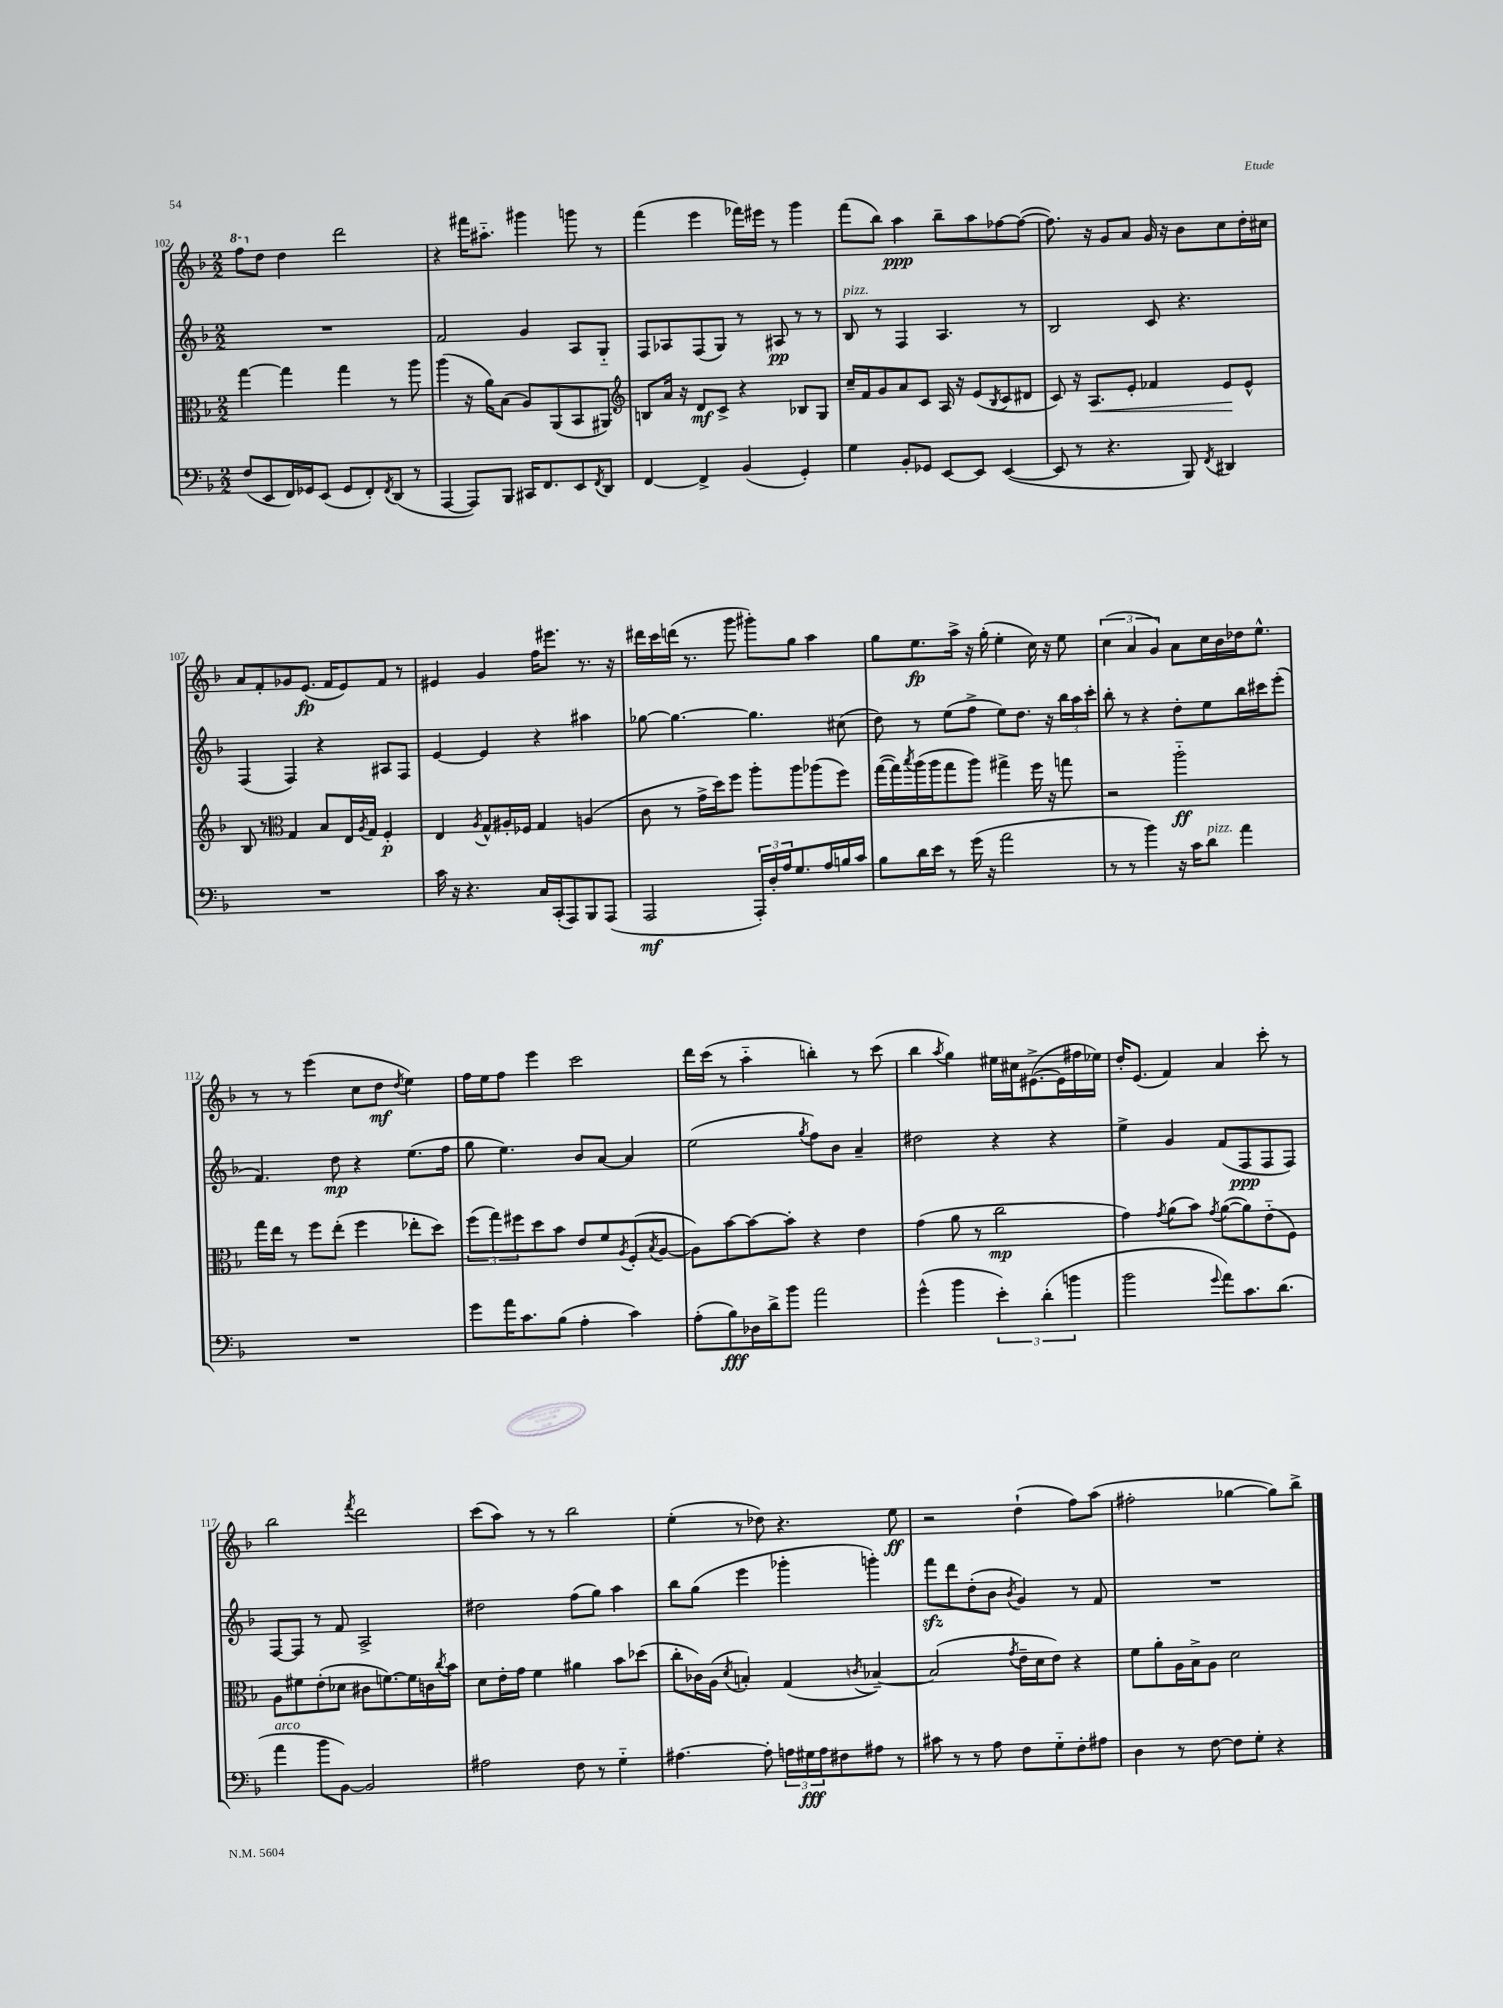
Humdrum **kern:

**kern	**dynam	**kern	**dynam	**kern	**dynam	**kern	**dynam
*part4	*part4	*part3	*part3	*part2	*part2	*part1	*part1
*staff4	*staff4	*staff3	*staff3	*staff2	*staff2	*staff1	*staff1
*clefF4	*	*clefC3	*	*clefG2	*	*clefG2	*
*k[b-]	*	*k[b-]	*	*k[b-]	*	*k[b-]	*
*M2/2	*	*M2/2	*	*M2/2	*	*M2/2	*
*	*	*	*	*	*	*8va	*
=102	=102	=102	=102	=102	=102	=102	=102
(8F/L	.	[4gg\	.	1r	.	8fff\L	.
*	*	*	*	*	*	*X8va	*
8EE/	.	.	.	.	.	8dd\J	.
16FF/L)	.	4gg\]	.	.	.	4dd\	.
16GG-X/J	.	.	.	.	.	.	.
(8EE/J	.	.	.	.	.	.	.
8GG-/L	.	4gg\	.	.	.	2ddd\	.
8FF'/)	.	.	.	.	.	.	.
8qFF/	.	.	.	.	.	.	.
(8DD/J	.	8r	.	.	.	.	.
8r	.	8aa\	.	.	.	.	.
=103	=103	=103	=103	=103	=103	=103	=103
[4AAA/	.	(4aa\	.	2f/	.	4r	.
8AAA/L])	.	16r	.	.	.	16fff#X\KL	.
.	.	16a\KL)	.	.	.	8.aa#X\J	.
8BBB-/J	.	(8B-\J	.	.	.	.	.
16CC#X/KL	.	8A/L)	.	4g/	.	4ggg#X\	.
8.FF/	.	.	.	.	.	.	.
.	.	(8AA/	.	.	.	.	.
8EE/	.	8BB-/	.	8A/L	.	8gggn\	.
8qFF/	.	.	.	.	.	.	.
8DD/J	.	8AA#X/J)	.	8G/J	.	8r	.
=104	=104	=104	=104	=104	=104	=104	=104
*	*	*clefG2	*	*	*	*	*
[4FF/	.	8Bn/L	.	8F/L	.	(4fff\	.
.	.	16a/Jk	.	8A-X/	.	.	.
.	.	16r	.	.	.	.	.
4FF^/]	.	8d/L	mf	(8F/	.	4eee\	.
.	.	8c^/J	.	8G/J)	.	.	.
(4BB-/	.	4r	.	8r	.	16fff-X\LL)	.
.	.	.	.	.	.	16eee#X\JJ	.
.	.	.	.	8A#X/	pp	8r	.
4GG'/)	.	8B-X/L	.	8r	.	4ggg\	.
.	.	8G/J	.	8r	.	.	.
=105	=105	=105	=105	=105	=105	=105	=105
!	!	!	!	!LO:TX:a:i:t=pizz.	!	!	!
4G\	.	16cc~/LL	.	8B-/	.	(8fff\L	.
.	.	16f/J	.	.	.	.	.
.	.	8g/	.	8r	.	8bb-\J)	.
8BB-'/L	.	8a/	.	4F/	.	4aa\	ppp
8GG-X/J	.	8c/J	.	.	.	.	.
[8EE/L	.	16A/	.	4.A/	.	8bb-~\L	.
.	.	16r	.	.	.	.	.
8EE/J]	.	(8e/L	.	.	.	8aa\	.
.	.	8qB-/	.	.	.	.	.
([4EE/	.	8c/	.	.	.	[8ff-X\	.
.	.	8d#X/J	.	8r	.	(8ff-\J_	.
=106	=106	=106	=106	=106	=106	=106	=106
8EE/]	.	8c/)	.	2B-/	.	8.ff-\])	.
8r	.	16r	.	.	.	.	.
!	!	!	!LO:HP:b	!	!	!	!
.	.	8.A/L	<	.	.	16r	.
4.r	.	.	.	.	.	8g/L	.
.	.	8e'/J	.	.	.	8a/J	.
.	.	4f-X/	.	8c/	.	16g/	.
.	.	.	.	.	.	16r	.
8BBB-/)	.	.	.	4.r	.	8b-\L	.
8qFF/	.	.	.	.	.	.	.
4DD#X/	.	8e/L	.	.	.	8cc\	.
.	.	8e^^/J	[	.	.	16dd'\L	.
.	.	.	.	.	.	16cc#X\JJ	.
!!LO:LB:g=z
=107	=107	=107	=107	=107	=107	=107	=107
1r	.	8B-/	.	(4F/	.	8a/L	.
.	.	8r	.	.	.	8f'/	.
*	*	*clefC3	*	*	*	*	*
.	.	4G/	.	4F/)	.	8g-X/	.
.	.	.	.	.	.	(8.e/J	fp
.	.	8B-/L	.	4r	.	.	.
.	.	.	.	.	.	16f/KL	.
.	.	16E/L	.	.	.	8e/)	.
.	.	8qA/	.	.	.	.	.
.	.	16G/JJ	.	.	.	.	.
.	.	4F'/	p	8A#X/L	.	8f/J	.
.	.	.	.	8F/J	.	8r	.
=108	=108	=108	=108	=108	=108	=108	=108
16c\	.	4E/	.	[4e/	.	4e#X/	.
16r	.	.	.	.	.	.	.
4.r	.	.	.	.	.	.	.
.	.	8qA/	.	.	.	.	.
.	.	8G^^/L	.	4e/]	.	4g/	.
.	.	16A#X'/L	.	.	.	.	.
.	.	16F-X/JJ	.	.	.	.	.
16C/LL	.	4G/	.	4r	.	16ff\KL	.
(16CC'/J	.	.	.	.	.	8.eee#X\J	.
8AAA/)	.	.	.	.	.	.	.
8BBB-/	.	(4An/	.	4aa#X\	.	8.r	.
(8AAA/J	.	.	.	.	.	.	.
.	.	.	.	.	.	16r	.
=109	=109	=109	=109	=109	=109	=109	=109
2AAA/	mf	8c\	.	[8gg-X\	.	16ddd#X\LL	.
.	.	.	.	.	.	16ccc\	.
.	.	8r	.	4.gg-\_	.	(16dddn\JJ	.
.	.	.	.	.	.	8.r	.
.	.	16g^\LL	.	.	.	.	.
.	.	16dd\J)	.	.	.	.	.
.	.	8ff\J	.	.	.	8ggg\	.
24AAA'/LL)	.	8aa'\L	.	4.gg-\]	.	8ggg#X'\L)	.
24D'/	.	.	.	.	.	.	.
24A/J	.	.	.	.	.	.	.
8.G/	.	8aa\	.	.	.	8gg\J	.
.	.	(8aa-X\	.	.	.	4aa\	.
16A/L	.	.	.	.	.	.	.
16Bn/	.	8ff\J)	.	(8cc#X\	.	.	.
16c/JJ	.	.	.	.	.	.	.
=110	=110	=110	=110	=110	=110	=110	=110
8B-\L	.	([16gg\LL	.	8dd\)	.	8gg\L	.
.	.	16gg\])	.	.	.	.	.
.	.	8qbb-/	.	.	.	.	.
16d\L	.	(16aa\	.	8r	.	8.ee\	fp
16e\JJ	.	16aa\J	.	.	.	.	.
8r	.	8gg\	.	(8ee\L	.	.	.
.	.	.	.	.	.	16aa^\Jk	.
(16g\	.	8aa\J)	.	8ff^\J	.	16r	.
16r	.	.	.	.	.	(16gg'\	.
2a\	.	4gg#X^\	.	8ee\L)	.	4ee'\	.
.	.	.	.	8.dd\J	.	.	.
.	.	16ff\	.	.	.	16cc\)	.
.	.	16r	.	16r	.	16r	.
.	.	8ggn\	.	24bb-\LL	.	8ee\	.
.	.	.	.	24aa\	.	.	.
.	.	.	.	24ccc'\JJ	.	.	.
=111	=111	=111	=111	=111	=111	=111	=111
8r	.	2r	.	8bb-'\	.	(6cc\	.
8r	.	.	.	8r	.	.	.
.	.	.	.	.	.	6a/	.
4b-\)	.	.	.	4r	.	.	.
.	.	.	.	.	.	6g/)	.
16r	.	2aa\	ff	8dd'\L	.	8a\L	.
16c\KL	.	.	.	.	.	.	.
!LO:TX:a:i:t=pizz.	!	!	!	!	!	!	!
8d\J	.	.	.	8ee\	.	16cc\L	.
.	.	.	.	.	.	16b-\	.
4a\	.	.	.	16bb-\L	.	16dd-X\J	.
.	.	.	.	16ccc#X\J	.	8.ee^^\J	.
.	.	.	.	(8eee'\J	.	.	.
!!LO:LB:g=z
=112	=112	=112	=112	=112	=112	=112	=112
1r	.	16gg\LL	.	4.f/)	.	8r	.
.	.	16ee\JJ	.	.	.	.	.
.	.	8r	.	.	.	8r	.
.	.	8ff\L	.	.	.	(4eee\	.
.	.	(8ee'\J	.	8dd\	mp	.	.
.	.	4ff\	.	4r	.	8cc\L	.
.	.	.	.	.	.	8dd\J	mf
.	.	.	.	.	.	8qdd/	.
.	.	8ee-X'\L	.	(8.ee\L	.	4ee\)	.
.	.	8dd\J)	.	.	.	.	.
.	.	.	.	16ff\Jk	.	.	.
=113	=113	=113	=113	=113	=113	=113	=113
8g\L	.	(12ff\L	.	8gg\	.	16ff\LL	.
.	.	.	.	.	.	16ee\J	.
.	.	12gg\)	.	.	.	.	.
16a\K	.	.	.	4.ee\)	.	8ff\J	.
.	.	12ff#X\	.	.	.	.	.
8.c\	.	.	.	.	.	.	.
.	.	8dd\	.	.	.	4eee\	.
(8B-\J	.	8b-\J	.	.	.	.	.
4A'\	.	8e/L	.	8b-/L	.	2ccc\	.
.	.	8f/	.	[8a/J	.	.	.
.	.	8qA/	.	.	.	.	.
4c\)	.	(8F'/	.	4a/]	.	.	.
.	.	8qB-/	.	.	.	.	.
.	.	[8A/J	.	.	.	.	.
=114	=114	=114	=114	=114	=114	=114	=114
(8A'\L	.	8A\L])	.	(2ee\	.	16ddd\LL	.
.	.	.	.	.	.	(16ccc\JJ	.
8B-\)	fff	[8b-\	.	.	.	8r	.
16D-X\L	.	8b-\_	.	.	.	4aa\	.
16d^\J	.	.	.	.	.	.	.
8b-\J	.	8b-'\J]	.	.	.	.	.
.	.	.	.	8qgg/	.	.	.
2a\	.	4r	.	8ff\L)	.	4bbn'\)	.
.	.	.	.	8b-\J	.	.	.
.	.	4e\	.	4a~/	.	8r	.
.	.	.	.	.	.	(8ccc\	.
=115	=115	=115	=115	=115	=115	=115	=115
(4g^^\	.	(4g\	.	2dd#X\	.	4bb-\	.
.	.	.	.	.	.	8qaa/	.
4b-\	.	8a\	.	.	.	4gg\)	.
.	.	8r	.	.	.	.	.
6e'\)	.	2cc\	mp	4r	.	16ee#X\LL	.
.	.	.	.	.	.	16cc#X\J	.
.	.	.	.	.	.	([8.e#X^\	.
(6d'\	.	.	.	.	.	.	.
.	.	.	.	4r	.	.	.
.	.	.	.	.	.	16e#\L]	.
6bn\	.	.	.	.	.	.	.
.	.	.	.	.	.	16ff#X\	.
.	.	.	.	.	.	16ee-X\JJ)	.
=116	=116	=116	=116	=116	=116	=116	=116
2b-\	.	4g\)	.	4ee^\	.	16dd'/KL	.
.	.	.	.	.	.	(8.e/J	.
.	.	8qg/	.	.	.	.	.
.	.	(8a\L	.	4g/	.	4f/)	.
.	.	8b-\J)	.	.	.	.	.
8qqg/	.	8qg/	.	.	.	.	.
8a\L)	.	([8a\L	.	(8f/L	.	4a/	.
8.c\	.	8a\])	.	8F/	ppp	.	.
.	.	(8e\	.	8F/	.	8ccc'\	.
(8.d\J	.	.	.	.	.	.	.
.	.	8F\J)	.	8F/J)	.	8r	.
!!LO:LB:g=z
=117	=117	=117	=117	=117	=117	=117	=117
!LO:TX:a:i:t=arco	!	!	!	!	!	!	!
4a\	.	8A\L	.	[8F/L	.	2bb-\	.
.	.	8f#X\	.	8F/J]	.	.	.
8b-\L	.	(8e'\	.	8r	.	.	.
[8BB-\J)	.	8d-X\J	.	8f/	.	.	.
.	.	.	.	.	.	8qfff/	.
2BB-/]	.	8c#X\L	.	2A^/	.	2ddd\	.
.	.	[8.fn\)	.	.	.	.	.
.	.	16f\L]	.	.	.	.	.
.	.	16cn\	.	.	.	.	.
.	.	8qcc/	.	.	.	.	.
.	.	16b-\JJ	.	.	.	.	.
=118	=118	=118	=118	=118	=118	=118	=118
2A#X\	.	8d\L	.	2dd#X\	.	(8ccc\L	.
.	.	16e'\L	.	.	.	8aa\J)	.
.	.	16g\JJ	.	.	.	.	.
.	.	4f\	.	.	.	8r	.
.	.	.	.	.	.	8r	.
8F\	.	4a#X\	.	(8ff\L	.	2bb-\	.
8r	.	.	.	8gg\J)	.	.	.
4G\	.	8b-\L	.	4aa\	.	.	.
.	.	(8dd-X\J	.	.	.	.	.
=119	=119	=119	=119	=119	=119	=119	=119
[4.A#X\	.	8cc'\L	.	8bb-\L	.	(4ee'\	.
.	.	16c-X\L)	.	(8gg\J	.	.	.
.	.	(16A\JJ	.	.	.	.	.
.	.	8qd/	.	.	.	.	.
.	.	4Bn'/)	.	4eee\	.	8r	.
8A#'\]	.	.	.	.	.	8dd-X\)	.
24An\LL	.	(4G/	.	4ggg-X'\	.	4.r	.
24G#X\	fff	.	.	.	.	.	.
24A\J	.	.	.	.	.	.	.
8F#X\	.	.	.	.	.	.	.
.	.	8qcn/	.	.	.	.	.
8A#X\J	.	[4B-X~/)	.	4gggn'\)	.	.	.
8r	.	.	.	.	.	8ee\	ff
=120	=120	=120	=120	=120	=120	=120	=120
8c#X\	.	(2B-/]	.	8fffzz\L	.	2r	.
8r	.	.	.	8ddd\	.	.	.
8r	.	.	.	(8dd'\	.	.	.
8A\	.	.	.	8b-\J	.	.	.
.	.	8qg/	.	8qb-/	.	.	.
8F\L	.	16e~\LL	.	4g/)	.	(4dd`\	.
.	.	16d\J	.	.	.	.	.
8G\	.	8e\J)	.	.	.	.	.
8F'\	.	4r	.	8r	.	8ff\L)	.
8A#X\J	.	.	.	8f/	.	(8aa\J	.
=121	=121	=121	=121	=121	=121	=121	=121
4D\	.	8f\L	.	1r	.	2ff#X'\	.
.	.	8a'\	.	.	.	.	.
8r	.	16A\L	.	.	.	.	.
.	.	16B-^\J	.	.	.	.	.
[8F\	.	8A\J	.	.	.	.	.
8F\L]	.	2d\	.	.	.	[4gg-X\	.
8G'\J	.	.	.	.	.	.	.
4r	.	.	.	.	.	8gg-\L])	.
.	.	.	.	.	.	8bb-^\J	.
==	==	==	==	==	==	==	==
*-	*-	*-	*-	*-	*-	*-	*-
